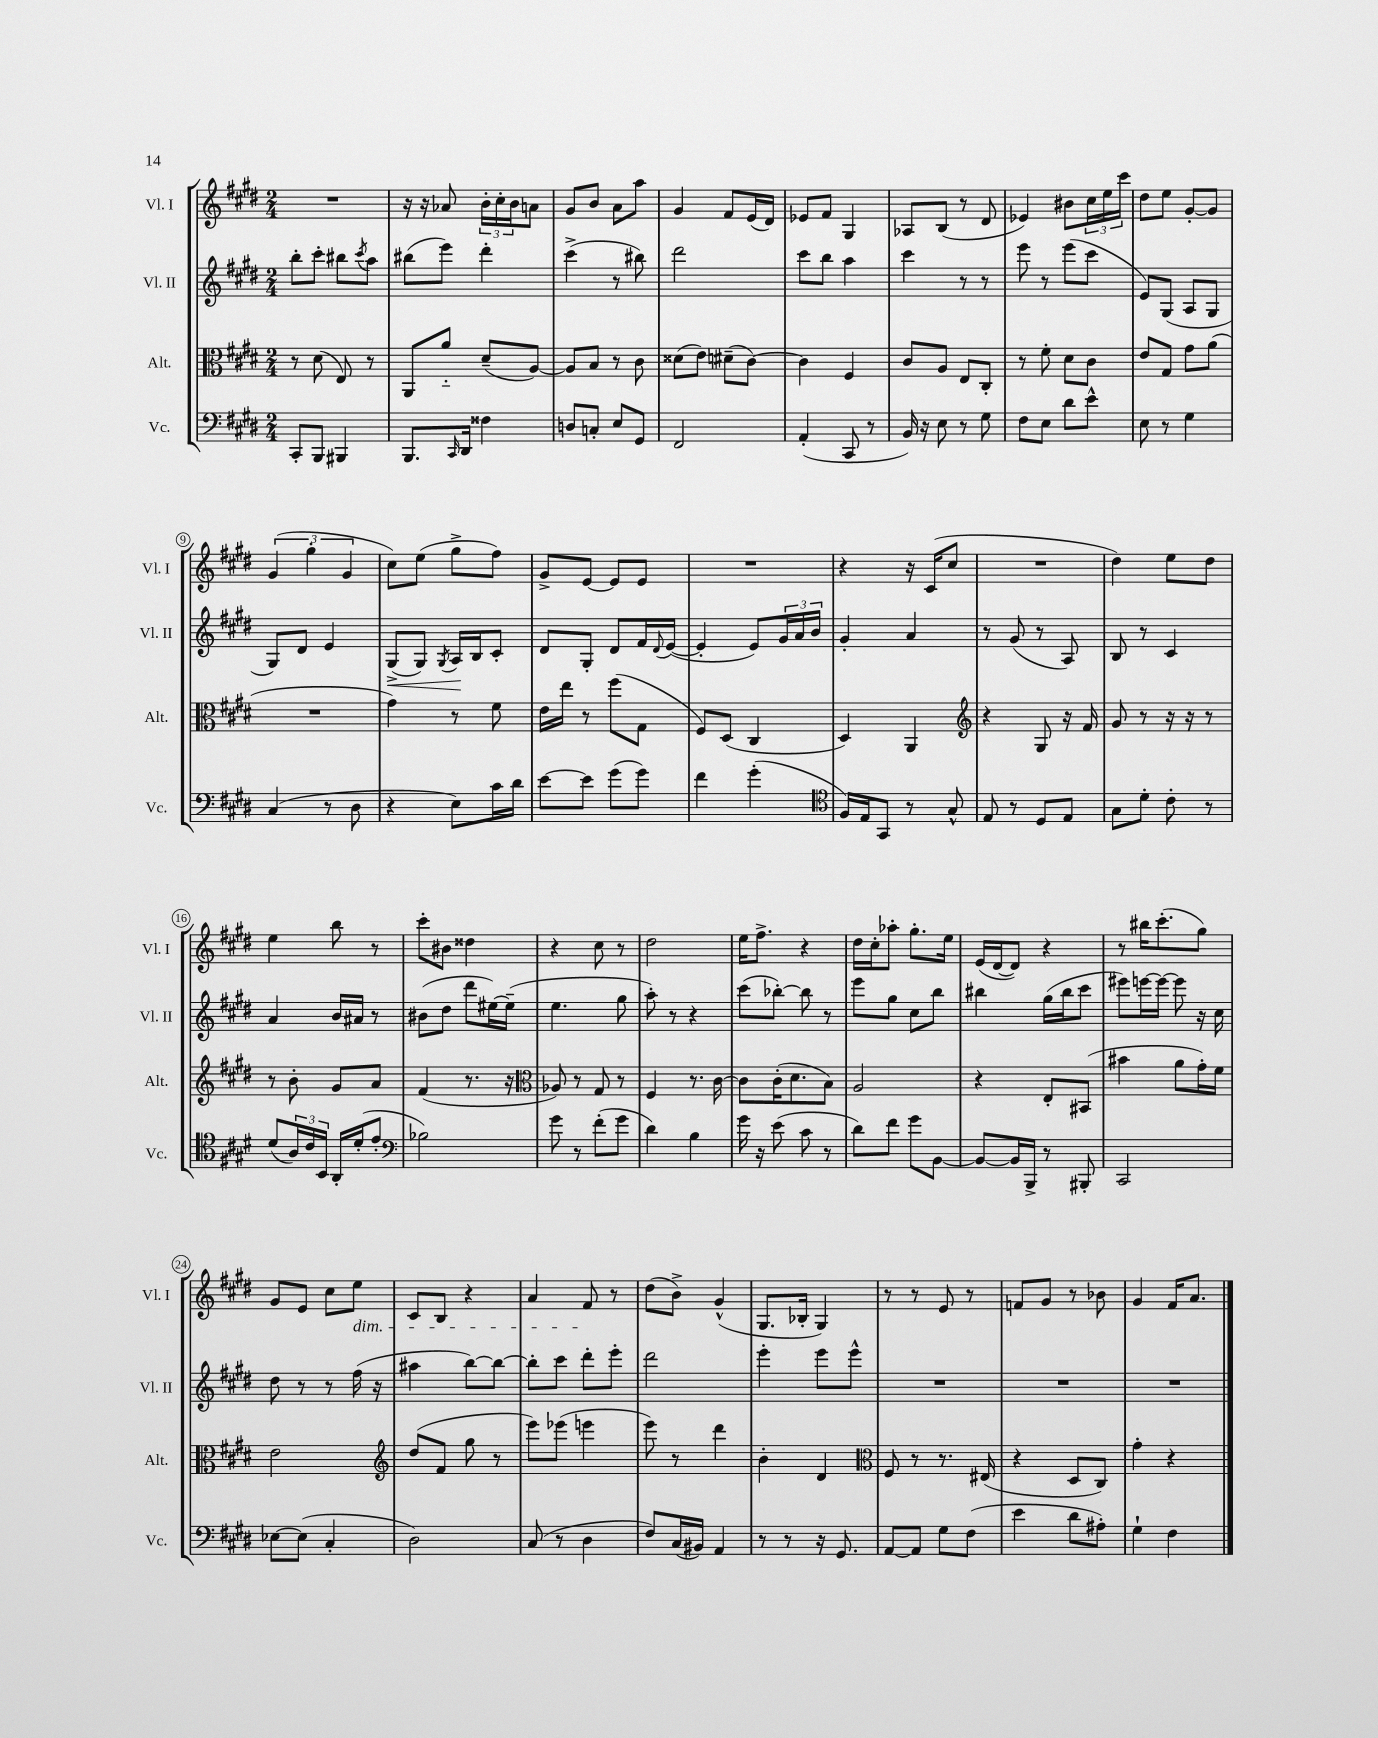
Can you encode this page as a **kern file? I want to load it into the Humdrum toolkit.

**kern	**kern	**kern	**dynam	**kern
*part4	*part3	*part2	*part2	*part1
*staff4	*staff3	*staff2	*staff2	*staff1
*I"Vc.	*I"Alt.	*I"Vl. II	*	*I"Vl. I
*I'Vc.	*I'Alt.	*I'Vl. II	*	*I'Vl. I
*clefF4	*clefC3	*clefG2	*	*clefG2
*k[f#c#g#d#]	*k[f#c#g#d#]	*k[f#c#g#d#]	*	*k[f#c#g#d#]
*M2/4	*M2/4	*M2/4	*	*M2/4
=1	=1	=1	=1	=1
8CC#'/L	8r	8bb'\L	.	2r
8BBB/J	(8d#\	8ccc#'\J	.	.
4BBB#X/	8E/)	8bb#X\L	.	.
.	.	8qccc#/	.	.
.	8r	8aa\J	.	.
=2	=2	=2	=2	=2
8.BBB/L	8AA/L	(8bb#X\L	.	16r
.	.	.	.	16r
.	8a/J	8eee\J)	.	8a-X/
16qqCC#/	.	.	.	.
16DD#/Jk	.	.	.	.
4F##X\	(8d#~/L	4ddd#'\	.	24b'\LL
.	.	.	.	24cc#'\
.	.	.	.	24b\J
.	[8A/J)	.	.	8an\J
=3	=3	=3	=3	=3
8Dn/L	8A/L]	(4ccc#^\	.	8g#/L
8Cn'/J	8B/J	.	.	8b/J
8E/L	8r	8r	.	8a\L
8GG#/J	8c#\	8bb#X\)	.	8aa\J
=4	=4	=4	=4	=4
2FF#/	(8d##X\L	2ddd#\	.	4g#/
.	8e\J)	.	.	.
.	(8d#X~\L	.	.	8f#/L
.	[8c#\J)	.	.	(16e/L
.	.	.	.	16d#/JJ)
=5	=5	=5	=5	=5
(4AA'/	4c#\]	8ccc#\L	.	8e-X/L
.	.	8bb\J	.	8f#/J
8CC#/	4F#/	4aa\	.	4G#/
8r	.	.	.	.
=6	=6	=6	=6	=6
16BB/)	8c#/L	4ccc#\	.	8A-X/L
16r	.	.	.	.
8E\	8A/J	.	.	(8B/J
8r	8E/L	8r	.	8r
8G#\	8C#'/J	8r	.	8d#/
=7	=7	=7	=7	=7
8F#\L	8r	8eee\	.	4e-X/)
8E\J	8f#'\	8r	.	.
8d#\L	8d#\L	(8eee\L	.	8b#X\L
8e^^\J	8c#\J	8ccc#\J	.	24cc#\L
.	.	.	.	24ee\
.	.	.	.	24ccc#\JJ
=8	=8	=8	=8	=8
8E\	8e/L	8e/L)	.	8dd#\L
8r	8G#/J	(8G#/J	.	8ee\J
4G#\	8g#\L	8A/L	.	[8g#'/L
.	(8a\J	8G#/J	.	8g#/J]
!!LO:LB:g=z
=9	=9	=9	=9	=9
(4C#/	2r	8G#/L)	.	(6g#/
.	.	8d#/J	.	.
.	.	.	.	6gg#'\
8r	.	4e/	.	.
.	.	.	.	6g#/
8D#\	.	.	.	.
=10	=10	=10	=10	=10
!	!	!	!LO:HP:b	!
4r	4g#\)	(8G#^/L	<	8cc#\L)
.	.	8G#/J)	.	(8ee\J
.	.	8qG#/	.	.
8E\L)	8r	16A/LL	.	8gg#^\L
.	.	16B/J	[	.
16c#\L	8f#\	8c#'/J	.	8ff#\J)
16d#\JJ	.	.	.	.
=11	=11	=11	=11	=11
[8e\L	16e\LL	8d#/L	.	8g#^/L
.	16ee\JJ	.	.	.
8e\J]	8r	8G#'/J	.	[8e/J
(8g#\L	(8ff#\L	8d#/L	.	8e/L]
8g#\J)	8G#\J	16f#/L	.	8e/J
.	.	8qqd#/	.	.
.	.	([16e/JJ	.	.
=12	=12	=12	=12	=12
4f#\	8F#/L)	4e'/]	.	2r
.	(8D#/J	.	.	.
(4g#'\	4C#/	8e/L)	.	.
.	.	24g#/L	.	.
.	.	24a/	.	.
.	.	24b/JJ	.	.
=13	=13	=13	=13	=13
*clefC4	*	*	*	*
16F#/LL)	4D#/)	4g#'/	.	4r
16E/J	.	.	.	.
8GG#/J	.	.	.	.
8r	4AA/	4a/	.	16r
.	.	.	.	(16c#/KL
8G#^^/	.	.	.	8cc#/J
=14	=14	=14	=14	=14
*	*clefG2	*	*	*
8E/	4r	8r	.	2r
8r	.	(8g#/	.	.
8D#/L	8G#/	8r	.	.
8E/J	16r	8A/)	.	.
.	16f#/	.	.	.
=15	=15	=15	=15	=15
8G#\L	8g#/	8B/	.	4dd#\)
8d#'\J	8r	8r	.	.
8c#'\	16r	4c#/	.	8ee\L
.	16r	.	.	.
8r	8r	.	.	8dd#\J
!!LO:LB:g=z
=16	=16	=16	=16	=16
(8d#/L	8r	4a/	.	4ee\
24A/L)	8b'\	.	.	.
24c#/	.	.	.	.
24BB/JJ	.	.	.	.
16AA'/LL	8g#/L	16b/LL	.	8bb\
(16d#'/J	.	16a#X/JJ	.	.
8e'/J	8a/J	8r	.	8r
=17	=17	=17	=17	=17
*clefF4	*	*	*	*
2B-X\)	(4f#/	(8b#X\L	.	8ccc#'\L
.	.	8dd#\J	.	8b#X\J
.	8.r	8ddd#\L	.	4dd##X\
.	.	[16ee#X\L)	.	.
.	16r	(16ee#~\JJ]	.	.
=18	=18	=18	=18	=18
*	*clefC3	*	*	*
8g#\	8A-X/)	4.ee\	.	4r
8r	8r	.	.	.
(8f#'\L	8G#/	.	.	8cc#\
8g#\J	8r	8gg#\	.	8r
=19	=19	=19	=19	=19
4d#\)	4F#/	8aa'\)	.	2dd#\
.	.	8r	.	.
4B\	8.r	4r	.	.
.	[16c#\	.	.	.
=20	=20	=20	=20	=20
16g#\	8c#\L]	(8ccc#\L	.	16ee\KL
16r	.	.	.	8.ff#^\J
(8e\	(16c#'\K	[8bb-X'\J)	.	.
.	8.d#\	.	.	.
8c#\	.	8bb-\]	.	4r
8r	8B\J)	8r	.	.
=21	=21	=21	=21	=21
8d#\L)	2A/	8eee\L	.	16dd#\LL
.	.	.	.	16cc#'\J
8f#\J	.	8gg#\J	.	8aa-X'\J
8g#\L	.	8cc#\L	.	8.gg#'\L
[8BB\J	.	8bb\J	.	.
.	.	.	.	16ee\Jk
=22	=22	=22	=22	=22
8BB/L_	4r	4bb#X\	.	(16e/LL
.	.	.	.	[16d#/J
16BB/L]	.	.	.	8d#/J])
16BBB^/JJ	.	.	.	.
8r	8E'/L	(16gg#\LL	.	4r
.	.	16bb#\J	.	.
8BBB#X'/	(8BB#X/J	8ccc#\J	.	.
=23	=23	=23	=23	=23
2CC#/	4b#X\	8eee#X\L)	.	8r
.	.	[16eeen\L	.	16bb#X\KL
.	.	16eee\JJ_	.	(8.ccc#'\
.	8a\L	8eee\]	.	.
.	16g#'\L)	16r	.	8gg#\J)
.	16f#\JJ	16cc#\	.	.
!!LO:LB:g=z
=24	=24	=24	=24	=24
[8E-X\L	2e\	8dd#\	.	8g#/L
(8E-\J]	.	8r	.	8e/J
4C#'/	.	8r	.	8cc#\L
!	!	!	!	!LO:TX:b:i:t=dim.
.	.	(16ff#\	.	8ee\J
.	.	16r	.	.
=25	=25	=25	=25	=25
*	*clefG2	*	*	*
2D#\)	(8dd#/L	4aa#X\	.	8c#/L
.	8f#/J	.	.	8B/J
.	8gg#\	[8bb\L)	.	4r
.	8r	8bb\J_	.	.
=26	=26	=26	=26	=26
(8C#/	8eee\L)	8bb'\L]	.	4a/
8r	(8eee-X\J	8ccc#\J	.	.
4D#\	4eeen\	8ddd#'\L	.	8f#/
.	.	8eee'\J	.	8r
=27	=27	=27	=27	=27
8F#/L)	8eee\)	2ddd#\	.	(8dd#\L
(16C#/L	8r	.	.	8b^\J)
16BB#X/JJ)	.	.	.	.
4AA/	4ddd#\	.	.	(4g#^^/
=28	=28	=28	=28	=28
8r	4b'\	4eee'\	.	8.G#/L
8r	.	.	.	.
.	.	.	.	16B-X'/Jk
16r	4d#/	8eee\L	.	4G#/)
8.GG#/	.	.	.	.
.	.	8eee^^\J	.	.
=29	=29	=29	=29	=29
*	*clefC3	*	*	*
[8AA/L	8F#/	2r	.	8r
8AA/J]	8r	.	.	8r
8G#\L	8.r	.	.	8e/
(8F#\J	.	.	.	8r
.	(16E#X/	.	.	.
=30	=30	=30	=30	=30
4e\	4r	2r	.	8fn/L
.	.	.	.	8g#/J
8d#\L	8D#/L	.	.	8r
8A#X'\J)	8C#/J)	.	.	8b-X\
=31	=31	=31	=31	=31
4G#`\	4g#'\	2r	.	4g#/
4F#\	4r	.	.	16f#/KL
.	.	.	.	8.a/J
==	==	==	==	==
*-	*-	*-	*-	*-
